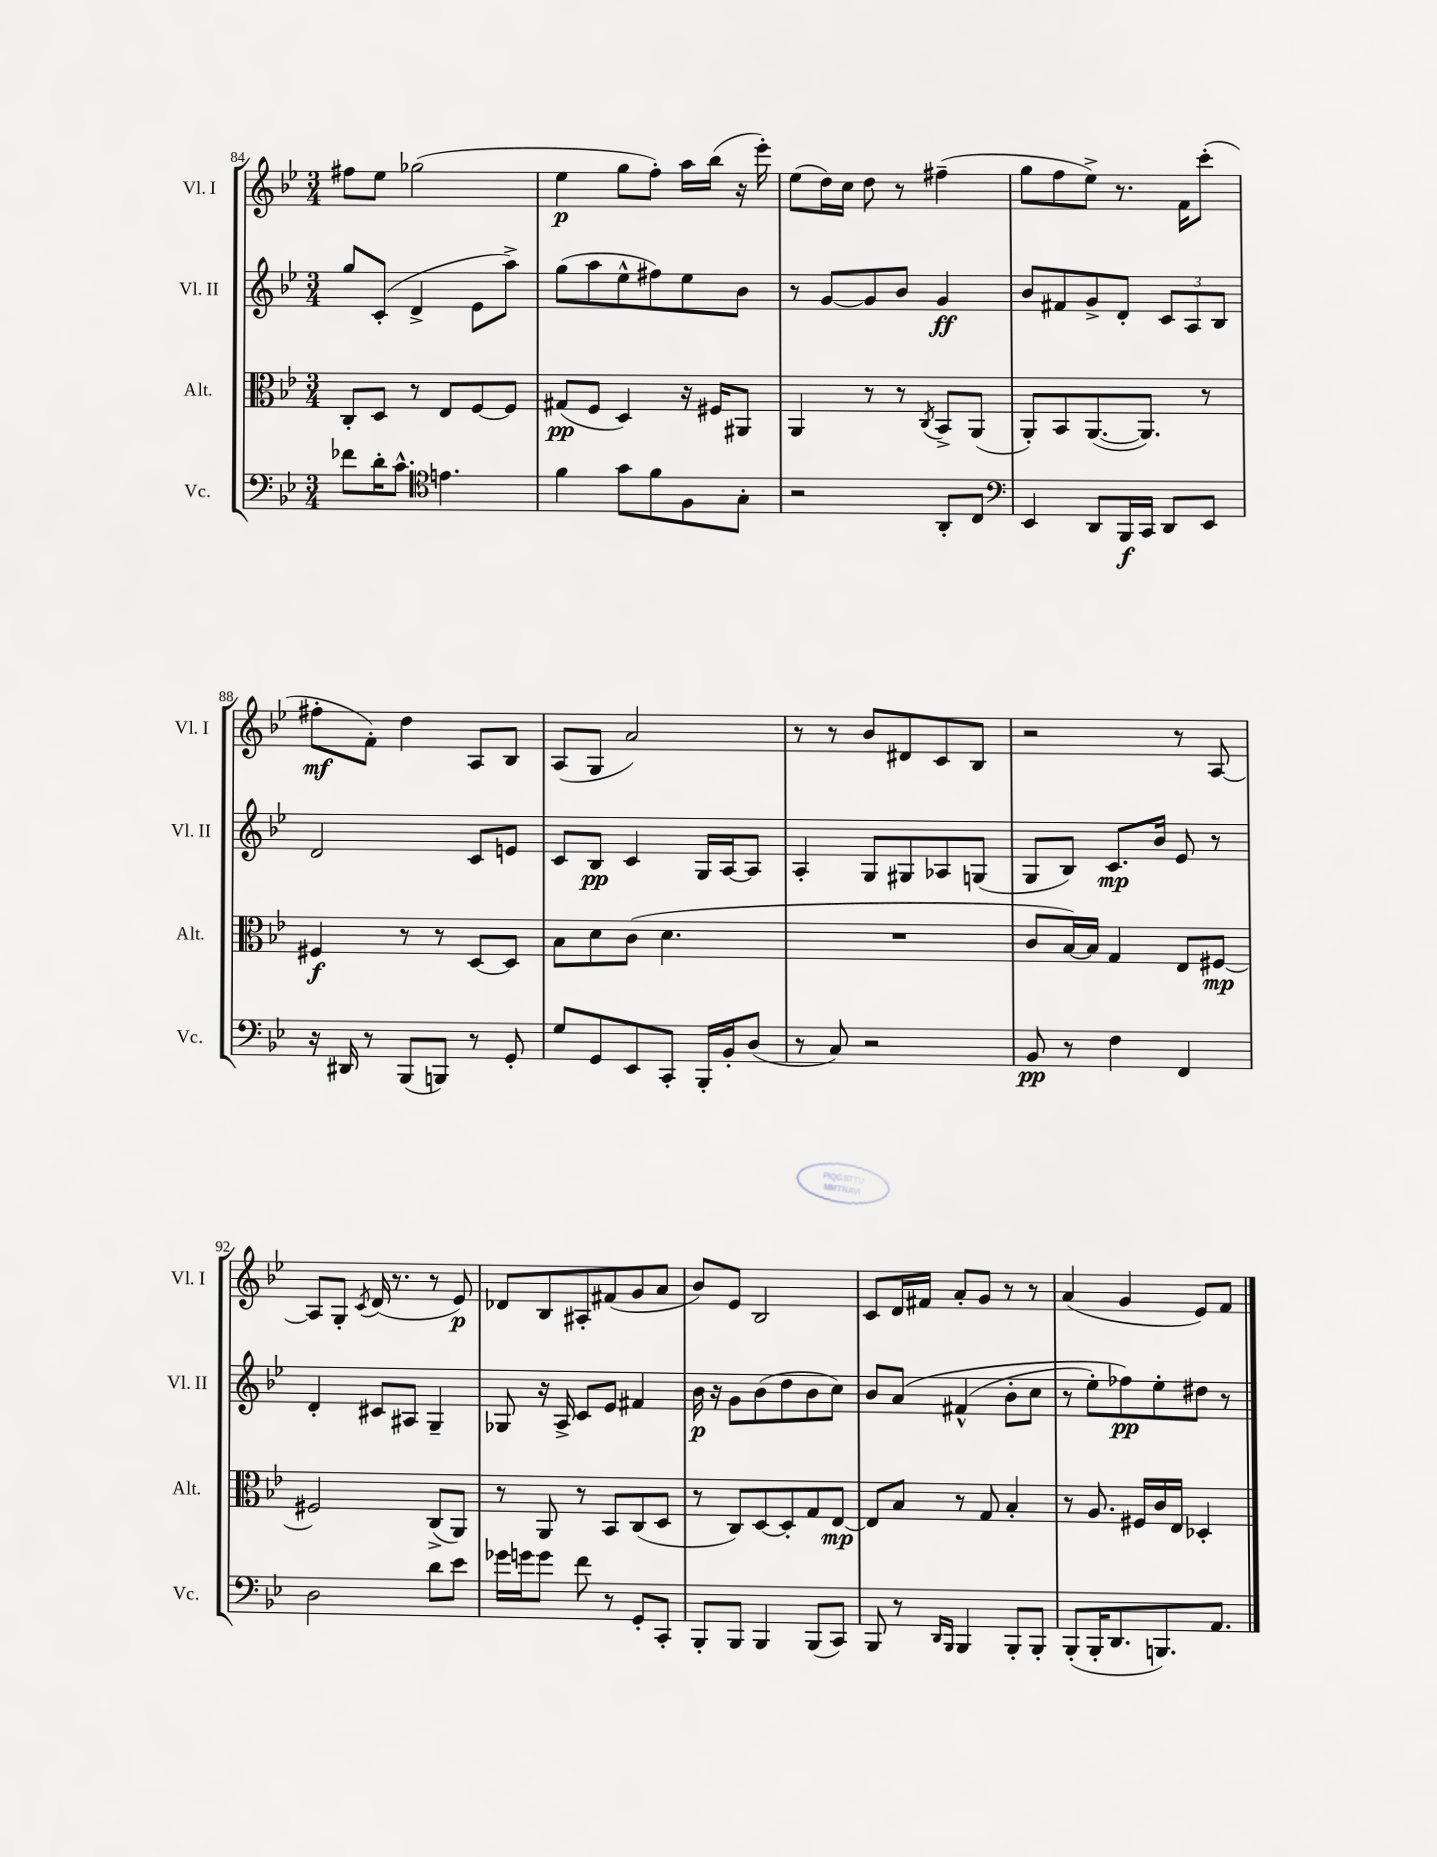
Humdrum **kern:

**kern	**dynam	**kern	**dynam	**kern	**dynam	**kern	**dynam
*part4	*part4	*part3	*part3	*part2	*part2	*part1	*part1
*staff4	*staff4	*staff3	*staff3	*staff2	*staff2	*staff1	*staff1
*I"Vc.	*	*I"Alt.	*	*I"Vl. II	*	*I"Vl. I	*
*I'Vc.	*	*I'Alt.	*	*I'Vl. II	*	*I'Vl. I	*
*clefF4	*	*clefC3	*	*clefG2	*	*clefG2	*
*k[b-e-]	*	*k[b-e-]	*	*k[b-e-]	*	*k[b-e-]	*
*M3/4	*	*M3/4	*	*M3/4	*	*M3/4	*
=84	=84	=84	=84	=84	=84	=84	=84
8f-X\L	.	8C'/L	.	8gg/L	.	8ff#X\L	.
16d'\K	.	8D/J	.	(8c'/J	.	8ee-\J	.
8.c^^\J	.	.	.	.	.	.	.
.	.	8r	.	4d^/	.	(2gg-X\	.
*clefC4	*	*	*	*	*	*	*
4.en\	.	8E-/L	.	.	.	.	.
.	.	[8F/	.	8e-\L	.	.	.
.	.	8F/J]	.	8aa^\J)	.	.	.
=85	=85	=85	=85	=85	=85	=85	=85
4f\	.	(8G#X/L	pp	(8gg\L	.	4ee-\	p
.	.	8F/J	.	8aa\	.	.	.
8g\L	.	4D/)	.	8ee-^^\	.	8gg\L	.
8f\	.	.	.	8ff#X\)	.	8ff'\J)	.
8F\	.	16r	.	8ee-\	.	16aa\LL	.
.	.	16F#X/KL	.	.	.	(16bb-\JJ	.
8G'\J	.	8AA#X/J	.	8b-\J	.	16r	.
.	.	.	.	.	.	16eee-'\)	.
=86	=86	=86	=86	=86	=86	=86	=86
2r	.	4AA/	.	8r	.	(8ee-\L	.
.	.	.	.	[8g/L	.	16dd\L)	.
.	.	.	.	.	.	16cc\JJ	.
.	.	8r	.	8g/]	.	8dd\	.
.	.	8r	.	8b-/J	.	8r	.
.	.	8qC/	.	.	.	.	.
8AA'/L	.	8BB-^/L	.	4g/	ff	(4ff#X~\	.
8C/J	.	(8AA/J	.	.	.	.	.
=87	=87	=87	=87	=87	=87	=87	=87
*clefF4	*	*	*	*	*	*	*
4EE-/	.	8AA'/L)	.	8b-/L	.	8gg\L	.
.	.	8BB-/	.	8f#X/	.	8ff\	.
8DD/L	.	([8.AA/	.	8g^/	.	8ee-^\J)	.
16BBB-/L	f	.	.	8d'/J	.	8.r	.
16CC/JJ	.	8.AA/J])	.	.	.	.	.
8DD/L	.	.	.	12c/L	.	.	.
.	.	.	.	.	.	16f\KL	.
.	.	.	.	12A/	.	.	.
8EE-/J	.	8r	.	.	.	(8ccc'\J	.
.	.	.	.	12B-/J	.	.	.
!!LO:LB:g=z
=88	=88	=88	=88	=88	=88	=88	=88
16r	.	4F#X/	f	2d/	.	8ff#X'\L	mf
16DD#X/	.	.	.	.	.	.	.
8r	.	.	.	.	.	8f'\J)	.
(8BBB-/L	.	8r	.	.	.	4dd\	.
8BBBn/J)	.	8r	.	.	.	.	.
8r	.	[8D/L	.	8c/L	.	8A/L	.
8GG'/	.	8D/J]	.	8en/J	.	8B-/J	.
=89	=89	=89	=89	=89	=89	=89	=89
8G/L	.	8B-\L	.	8c/L	.	(8A/L	.
8GG/	.	8d\	.	8B-/J	pp	8G/J	.
8EE-/	.	(8c\J	.	4c/	.	2a/)	.
8CC'/J	.	4.d\	.	.	.	.	.
16BBB-'/LL	.	.	.	16G/LL	.	.	.
16BB-'/J	.	.	.	[16A/J	.	.	.
(8D/J	.	.	.	8A/J]	.	.	.
=90	=90	=90	=90	=90	=90	=90	=90
8r	.	2.r	.	4A'/	.	8r	.
8C/)	.	.	.	.	.	8r	.
2r	.	.	.	8G/L	.	8b-/L	.
.	.	.	.	8G#X/	.	8d#X/	.
.	.	.	.	8A-X/	.	8c/	.
.	.	.	.	(8Gn/J	.	8B-/J	.
=91	=91	=91	=91	=91	=91	=91	=91
8BB-/	pp	8c/L	.	8G/L	.	2r	.
8r	.	[16B-/L)	.	8B-/J)	.	.	.
.	.	16B-/JJ]	.	.	.	.	.
4F\	.	4G/	.	8.c/L	mp	.	.
.	.	.	.	16b-/Jk	.	.	.
4FF/	.	8E-/L	.	8e-/	.	8r	.
.	.	[8F#X/J	mp	8r	.	[8A/	.
!!LO:LB:g=z
=92	=92	=92	=92	=92	=92	=92	=92
2D\	.	2F#X/]	.	4d'/	.	8A/L]	.
.	.	.	.	.	.	8G'/J	.
.	.	.	.	.	.	8qc/	.
.	.	.	.	8c#X/L	.	(16d/	.
.	.	.	.	.	.	8.r	.
.	.	.	.	8A#X/J	.	.	.
8d\L	.	(8C^/L	.	4G~/	.	8r	.
8e-\J	.	8AA/J)	.	.	.	8e-/)	p
=93	=93	=93	=93	=93	=93	=93	=93
16g-X\LL	.	8r	.	8G-X/	.	8d-X/L	.
16gn\J	.	.	.	.	.	.	.
8g\J	.	8AA/	.	16r	.	8B-/	.
.	.	.	.	16A^/	.	.	.
8f\	.	8r	.	8c/L	.	8A#X'/	.
8r	.	8BB-/L	.	8e-/J	.	(8f#X/	.
8GG'/L	.	(8C/	.	4f#X/	.	8g/	.
8CC'/J	.	8D/J	.	.	.	8a/J	.
=94	=94	=94	=94	=94	=94	=94	=94
8BBB-'/L	.	8r	.	16b-\	p	8b-/L)	.
.	.	.	.	16r	.	.	.
8BBB-/J	.	8C/L)	.	8g\L	.	8e-/J	.
4BBB-/	.	[8D/	.	(8b-\	.	2B-/	.
.	.	8D'/]	.	8dd\	.	.	.
(8BBB-/L	.	8G/	.	8b-\	.	.	.
8CC/J)	.	[8E-/J	mp	8cc\J)	.	.	.
=95	=95	=95	=95	=95	=95	=95	=95
8BBB-/	.	8E-/L]	.	8b-/L	.	8c/L	.
8r	.	8B-/J	.	(8a/J	.	16d/L	.
.	.	.	.	.	.	16f#X/JJ	.
16qqDD/LL	.	.	.	.	.	.	.
16qqBBB-/JJ	.	.	.	.	.	.	.
4BBB-/	.	8r	.	(4f#X^^/	.	8a'/L	.
.	.	8G/	.	.	.	8g/J	.
8BBB-'/L	.	4B-'/	.	8b-'\L	.	8r	.
8BBB-'/J	.	.	.	8cc\J	.	8r	.
=96	=96	=96	=96	=96	=96	=96	=96
(8BBB-'/L	.	8r	.	8r	.	(4a/	.
16BBB-'/K	.	8.A/	.	8ee-'\L)	.	.	.
8.DD/	.	.	.	.	.	.	.
.	.	.	.	8ff-X\)	pp	4g/	.
.	.	16F#X/LL	.	.	.	.	.
8.BBBn/)	.	16c/	.	8ee-'\	.	.	.
.	.	16E-/JJ	.	.	.	.	.
.	.	4D-X'/	.	8dd#X\J	.	8e-/L)	.
8.AA/J	.	.	.	.	.	.	.
.	.	.	.	8r	.	8f/J	.
==	==	==	==	==	==	==	==
*-	*-	*-	*-	*-	*-	*-	*-
